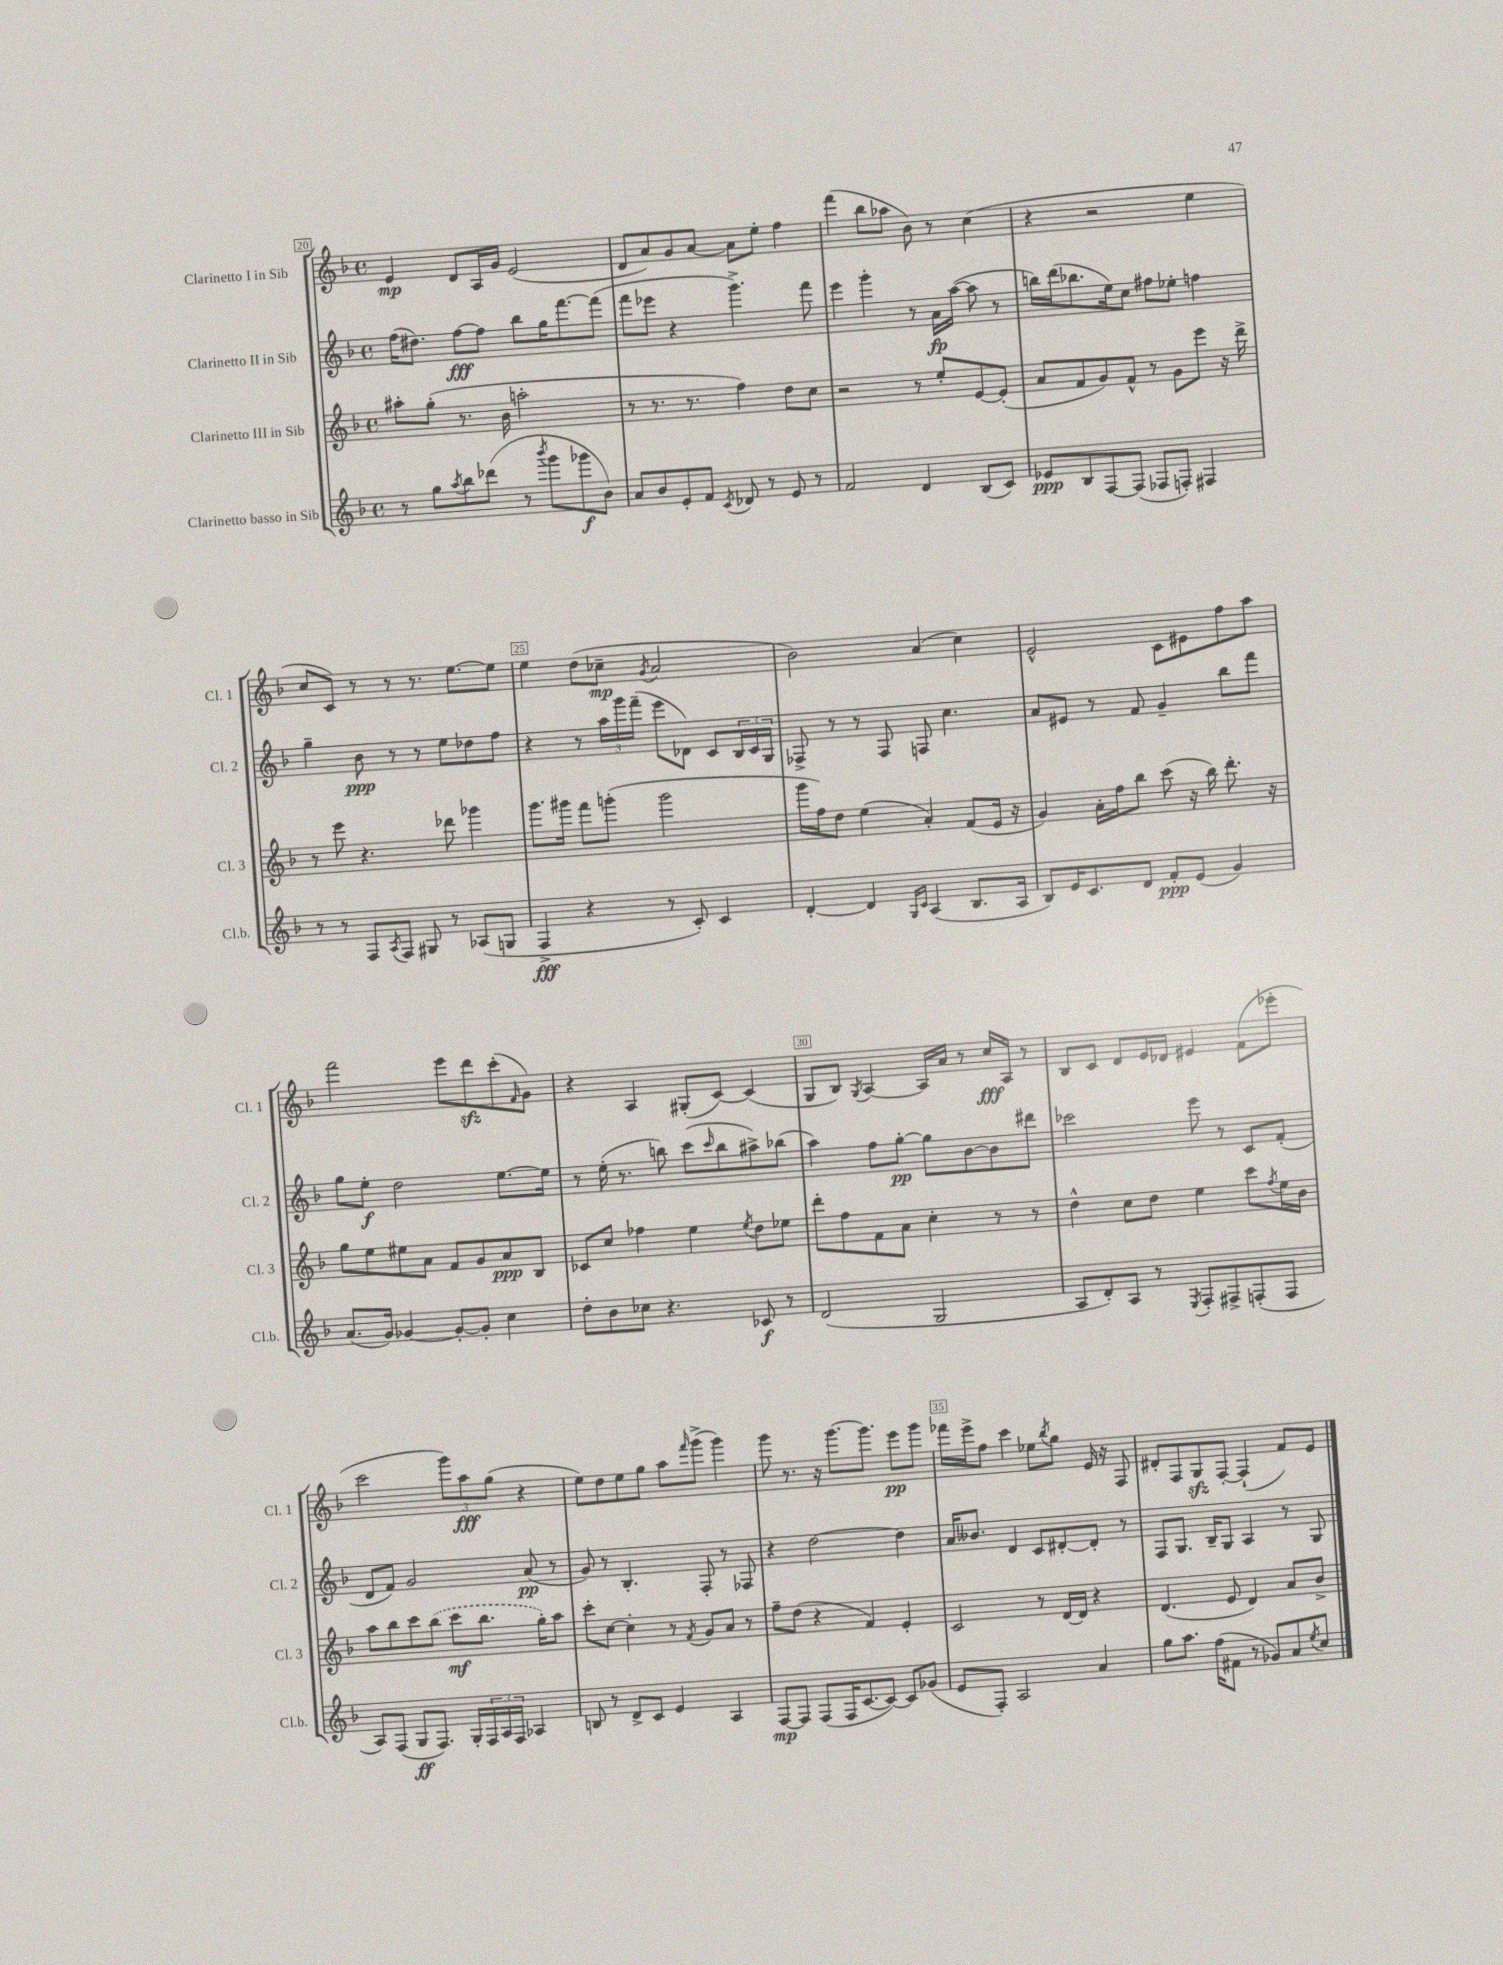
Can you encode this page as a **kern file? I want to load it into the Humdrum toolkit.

**kern	**dynam	**kern	**dynam	**kern	**dynam	**kern	**dynam
*part4	*part4	*part3	*part3	*part2	*part2	*part1	*part1
*staff4	*staff4	*staff3	*staff3	*staff2	*staff2	*staff1	*staff1
*I"Clarinetto basso in Sib	*	*I"Clarinetto III in Sib	*	*I"Clarinetto II in Sib	*	*I"Clarinetto I in Sib	*
*I'Cl.b.	*	*I'Cl. 3	*	*I'Cl. 2	*	*I'Cl. 1	*
*clefG2	*	*clefG2	*	*clefG2	*	*clefG2	*
*k[b-]	*	*k[b-]	*	*k[b-]	*	*k[b-]	*
*M4/4	*	*M4/4	*	*M4/4	*	*M4/4	*
*met(c)	*	*met(c)	*	*met(c)	*	*met(c)	*
=20	=20	=20	=20	=20	=20	=20	=20
8r	.	8aa#X'\L	.	(16ff\KL	.	4e/	mp
.	.	.	.	8.dd#X\J)	.	.	.
8gg\L	.	(8gg'\J	.	.	.	.	.
8qaa/	.	.	.	.	.	.	.
8bb-\	.	8.r	.	[8ff\L	fff	8d/L	.
(8ddd-X\J	.	.	.	8ff\J]	.	16A/L	.
.	.	16b-\	.	.	.	16g/JJ	.
8r	.	2aan'\	.	8bb-\L	.	(2e/	.
8qbbb-/	.	.	.	.	.	.	.
8ggg\L	.	.	.	16gg\K	.	.	.
.	.	.	.	[8.fff\	.	.	.
8ggg-X\	f	.	.	.	.	.	.
8b-\J)	.	.	.	(8fff\J]	.	.	.
=21	=21	=21	=21	=21	=21	=21	=21
8a/L	.	8r	.	8fff\L	.	8d/L	.
8b-/	.	8.r	.	8eee-X\J	.	8a/)	.
8e'/	.	.	.	4r	.	8g/	.
.	.	8.r	.	.	.	.	.
8f/J	.	.	.	.	.	[8a/J	.
8qc/	.	.	.	.	.	.	.
8d-X/	.	4ff\)	.	4.ggg^\)	.	8a\L]	.
8r	.	.	.	.	.	8ee'\J	.
8e/	.	8dd\L	.	.	.	4ff\	.
8r	.	8cc\J	.	8fff\	.	.	.
=22	=22	=22	=22	=22	=22	=22	=22
2f/	.	2r	.	4eee\	.	(4fff\	.
.	.	.	.	4ggg'\	.	8bb-\L	.
.	.	.	.	.	.	8aa-X\J	.
4d/	.	8r	.	8r	.	8b-\)	.
.	.	8ee'/L	.	16a\LL	fp	8r	.
.	.	.	.	([16aa\JJ	.	.	.
(8B-/L	.	[8e/	.	8aa\]	.	(4cc\	.
8c/J)	.	(8e'/J]	.	8r	.	.	.
=23	=23	=23	=23	=23	=23	=23	=23
8e-X/L	ppp	8a/L	.	16bbn\LL)	.	4r	.
.	.	.	.	(16ddd\J	.	.	.
8B-/	.	8f/	.	8.bb-X\	.	.	.
[8F/	.	8g/)	.	.	.	2r	.
.	.	.	.	16ee\k)	.	.	.
(8F/J]	.	8f^^/J	.	8cc\J	.	.	.
8F-X/L	.	8r	.	8ff#X\L	.	.	.
8Fn'/J)	.	8g\L	.	8ee-X'\J	.	.	.
4F#X/	.	8eee\J	.	4ffn\	.	4ee\	.
.	.	16r	.	.	.	.	.
.	.	16ddd^\	.	.	.	.	.
!!LO:LB:g=z
=24	=24	=24	=24	=24	=24	=24	=24
8r	.	8r	.	4gg~\	.	8cc/L	.
8r	.	8eee\	.	.	.	8c/J)	.
8F/L	.	4.r	.	8b-\	ppp	8r	.
8qA/	.	.	.	.	.	.	.
8F/J	.	.	.	8r	.	8r	.
8G#X/	.	.	.	8r	.	8.r	.
8r	.	8ddd-X\	.	8ee\L	.	.	.
.	.	.	.	.	.	[8.ee\L	.
(8A-X/L	.	4ggg-X\	.	8dd-X\	.	.	.
8Gn/J	.	.	.	8ff\J	.	8ee\J]	.
=25	=25	=25	=25	=25	=25	=25	=25
4F^/	fff	8.ggg\L	.	4r	.	4ee\	.
.	.	16ggg#X\Jk	.	.	.	.	.
4r	.	8fff\L	.	8r	.	(8dd\L	.
.	.	(8gggn'\J	.	24aa\LL	.	8cc-X~\J	mp
.	.	.	.	24ggg\	.	.	.
.	.	.	.	(24fff~\JJ	.	.	.
.	.	.	.	.	.	8qg/	.
8r	.	2ggg\	.	8eee\L	.	2a/	.
8c'/)	.	.	.	8d-X\J)	.	.	.
4c/	.	.	.	8c/L	.	.	.
.	.	.	.	24B-/L	.	.	.
.	.	.	.	24c/	.	.	.
.	.	.	.	24G/JJ	.	.	.
=26	=26	=26	=26	=26	=26	=26	=26
[4d'/	.	16ggg\LL	.	8F-X^/	.	2b-\)	.
.	.	16ff\J)	.	.	.	.	.
.	.	8dd\J	.	8r	.	.	.
4d/]	.	(4ee\	.	8r	.	.	.
.	.	.	.	8F-/	.	.	.
16qqG/LL	.	.	.	.	.	.	.
16qqc/JJ	.	.	.	.	.	.	.
(4A/	.	4a'/)	.	8Fn/	.	(4a/	.
.	.	.	.	4.cc\	.	.	.
8.B-/L	.	(8f/L	.	.	.	4cc\)	.
.	.	16e/Jk	.	.	.	.	.
16A/Jk	.	16r	.	.	.	.	.
=27	=27	=27	=27	=27	=27	=27	=27
8B-/L)	.	4g/)	.	8a/L	.	2e^^/	.
16e/K	.	.	.	8e#X/J	.	.	.
8.c/	.	.	.	.	.	.	.
.	.	16a'\LL	.	8r	.	.	.
.	.	16ff\J	.	.	.	.	.
8d/J	.	8bb-\J	.	8f/	.	.	.
8f'/L	ppp	(8ccc\	.	4g~/	.	8c\L	.
(8e/J	.	16r	.	.	.	8e#X\	.
.	.	16bb-\)	.	.	.	.	.
4g/)	.	8.ddd'\	.	8bb-\L	.	8ff\	.
.	.	.	.	8fff\J	.	8aa\J	.
.	.	16r	.	.	.	.	.
!!LO:LB:g=z
=28	=28	=28	=28	=28	=28	=28	=28
(8.a/L	.	8gg\L	.	8gg\L	.	2fff\	.
.	.	8ee\	.	8ee'\J	f	.	.
16g/Jk)	.	.	.	.	.	.	.
[4g-X/	.	8ee#X\	.	2dd\	.	.	.
.	.	8a\J	.	.	.	.	.
8g-'/L_	.	8f/L	.	.	.	8eee\L	.
8g-'/J]	.	8g/	.	.	.	8dddzz\	.
4cc\	.	8a/	ppp	[8.ee\L	.	(8ccc'\	.
.	.	.	.	.	.	16qqf/	.
.	.	8B-/J	.	.	.	8g\J)	.
.	.	.	.	16ee\Jk]	.	.	.
=29	=29	=29	=29	=29	=29	=29	=29
8dd'\L	.	8c-X/L	.	8r	.	4r	.
8b-\	.	8cc/J	.	(16ee'\	.	.	.
.	.	.	.	8.r	.	.	.
8cc-X\J	.	4ff-X\	.	.	.	4A/	.
4.r	.	.	.	8bbn\)	.	.	.
.	.	4ee\	.	(8ccc\L	.	(8G#X'/L	.
.	.	.	.	16qqccc/	.	.	.
.	.	.	.	8bb\	.	[8c/J)	.
.	.	8qee/	.	.	.	.	.
8c-X/	f	8dd\L	.	8aa#X^\)	.	(4c/]	.
8r	.	8ee-X\J	.	(8bb-X\J	.	.	.
=30	=30	=30	=30	=30	=30	=30	=30
(2d/	.	8ddd'\L	.	4aa\)	.	8G/L	.
.	.	8ff\	.	.	.	8B-/J)	.
.	.	.	.	.	.	8qG/	.
.	.	8f\	.	8ff\L	.	[4A/	.
.	.	8a\J	.	[8gg'\J	pp	.	.
2G/	.	4cc'\	.	8gg\L]	.	16A/LL]	.
.	.	.	.	.	.	16a/JJ	.
.	.	.	.	[8b-\	.	8r	.
.	.	8r	.	8b-\]	.	16cc/LL	fff
.	.	.	.	.	.	16A/JJ	.
.	.	8r	.	8ddd#X\J	.	8r	.
=31	=31	=31	=31	=31	=31	=31	=31
8A/L	.	4dd^^\	.	2ccc-X\	.	8B-/L	.
8d'/)	.	.	.	.	.	8c/J	.
8A/J	.	8cc\L	.	.	.	8d/L	.
8r	.	8dd\J	.	.	.	16e/L	.
.	.	.	.	.	.	16d-X/JJ	.
8qE/	.	.	.	.	.	.	.
8F'/L	.	4ee\	.	8eee\	.	4e#X/	.
8F#X^/	.	.	.	8r	.	.	.
(8Fn'/	.	8ccc\L	.	8c/L	.	(8f\L	.
.	.	8qff/	.	.	.	.	.
8F/J	.	16ee\L	.	(8f'/J	.	8eee-X'\J	.
.	.	16b-\JJ	.	.	.	.	.
!!LO:LB:g=z
=32	=32	=32	=32	=32	=32	=32	=32
8A/L)	.	8aa\L	.	8d/L	.	2ccc\	.
(8F/J	.	8bb-\	.	8f/J)	.	.	.
8G/L	ff	8ccc\	.	2g/	.	.	.
8.F/J)	.	(8bb-\J	.	.	.	.	.
.	.	8ccc\L	mf	.	.	12ggg\L)	.
16G'/LL	.	.	.	.	.	.	.
.	.	.	.	.	.	12aa\	fff
24F/	.	8.bb-\J	.	.	.	.	.
24A/	.	.	.	.	.	(12gg\J	.
24F/JJ	.	.	.	.	.	.	.
4A-X/	.	.	.	(8a/	pp	4r	.
.	.	16gg'\KL)	.	.	.	.	.
.	.	8aa\J	.	8r	.	.	.
=33	=33	=33	=33	=33	=33	=33	=33
8Bn/	.	8ccc'\L	.	8g/)	.	8ee\L)	.
8r	.	[8cc\J	.	8r	.	8dd\	.
8d^/L	.	4cc'\]	.	4.B-'/	.	8ee\	.
8c/J	.	.	.	.	.	8gg\J	.
4e/	.	8r	.	.	.	8aa\L	.
.	.	8qf/	.	.	.	16qqfff/	.
.	.	8g/L	.	8F'/	.	(8ggg^\J	.
4A/	.	8a/J	.	8r	.	4ggg\)	.
.	.	8r	.	8F-X/	.	.	.
=34	=34	=34	=34	=34	=34	=34	=34
[8F/L	mp	8ff~\L	.	4r	.	8ggg\	.
8F/J]	.	(8dd\J	.	.	.	8.r	.
(8F/L	.	4r	.	[2dd\	.	.	.
.	.	.	.	.	.	16r	.
16F/K	.	.	.	.	.	[8.ggg\L	.
[8.c/	.	.	.	.	.	.	.
.	.	4f/)	.	.	.	.	.
.	.	.	.	.	.	8.ggg\J]	.
8c/J_)	.	.	.	.	.	.	.
8c/L]	.	4e'/	.	4dd\]	.	8eee\L	pp
(8g-X/J	.	.	.	.	.	8ggg\J	.
=35	=35	=35	=35	=35	=35	=35	=35
8e/L	.	2c/	.	16a/KL	.	16fff-X\LL	.
.	.	.	.	8.b--X/J	.	16eee^\J	.
8F'/J)	.	.	.	.	.	8ff\J	.
2A/	.	.	.	4d/	.	4ccc\	.
.	.	8r	.	8c/L	.	8ee-X\L	.
.	.	.	.	.	.	8qbb-/	.
.	.	[16d/LL	.	[8d#X'/	.	8gg\J	.
.	.	16d/JJ]	.	.	.	.	.
4a/	.	4r	.	8d#'/J]	.	16e/	.
.	.	.	.	.	.	16r	.
.	.	.	.	8r	.	8F/	.
=36	=36	=36	=36	=36	=36	=36	=36
8gg\L	.	(4.d/	.	8F/L	.	8d#X'/L	.
8.aa\J	.	.	.	8.G/J	.	8F/	.
.	.	.	.	.	.	8Gzz/	.
(16ff\KL	.	.	.	16B-~/KL	.	.	.
8f#X\J	.	8e/	.	8G/J	.	[8F'/J	.
8r	.	4d/)	.	4A/	.	(4F`/]	.
8g-X/L)	.	.	.	.	.	.	.
8a/	.	8a/L	.	8r	.	8f/L)	.
8qee/	.	.	.	.	.	.	.
8cc/J	.	8b-^/J	.	8G/	.	8e/J	.
==	==	==	==	==	==	==	==
*-	*-	*-	*-	*-	*-	*-	*-
